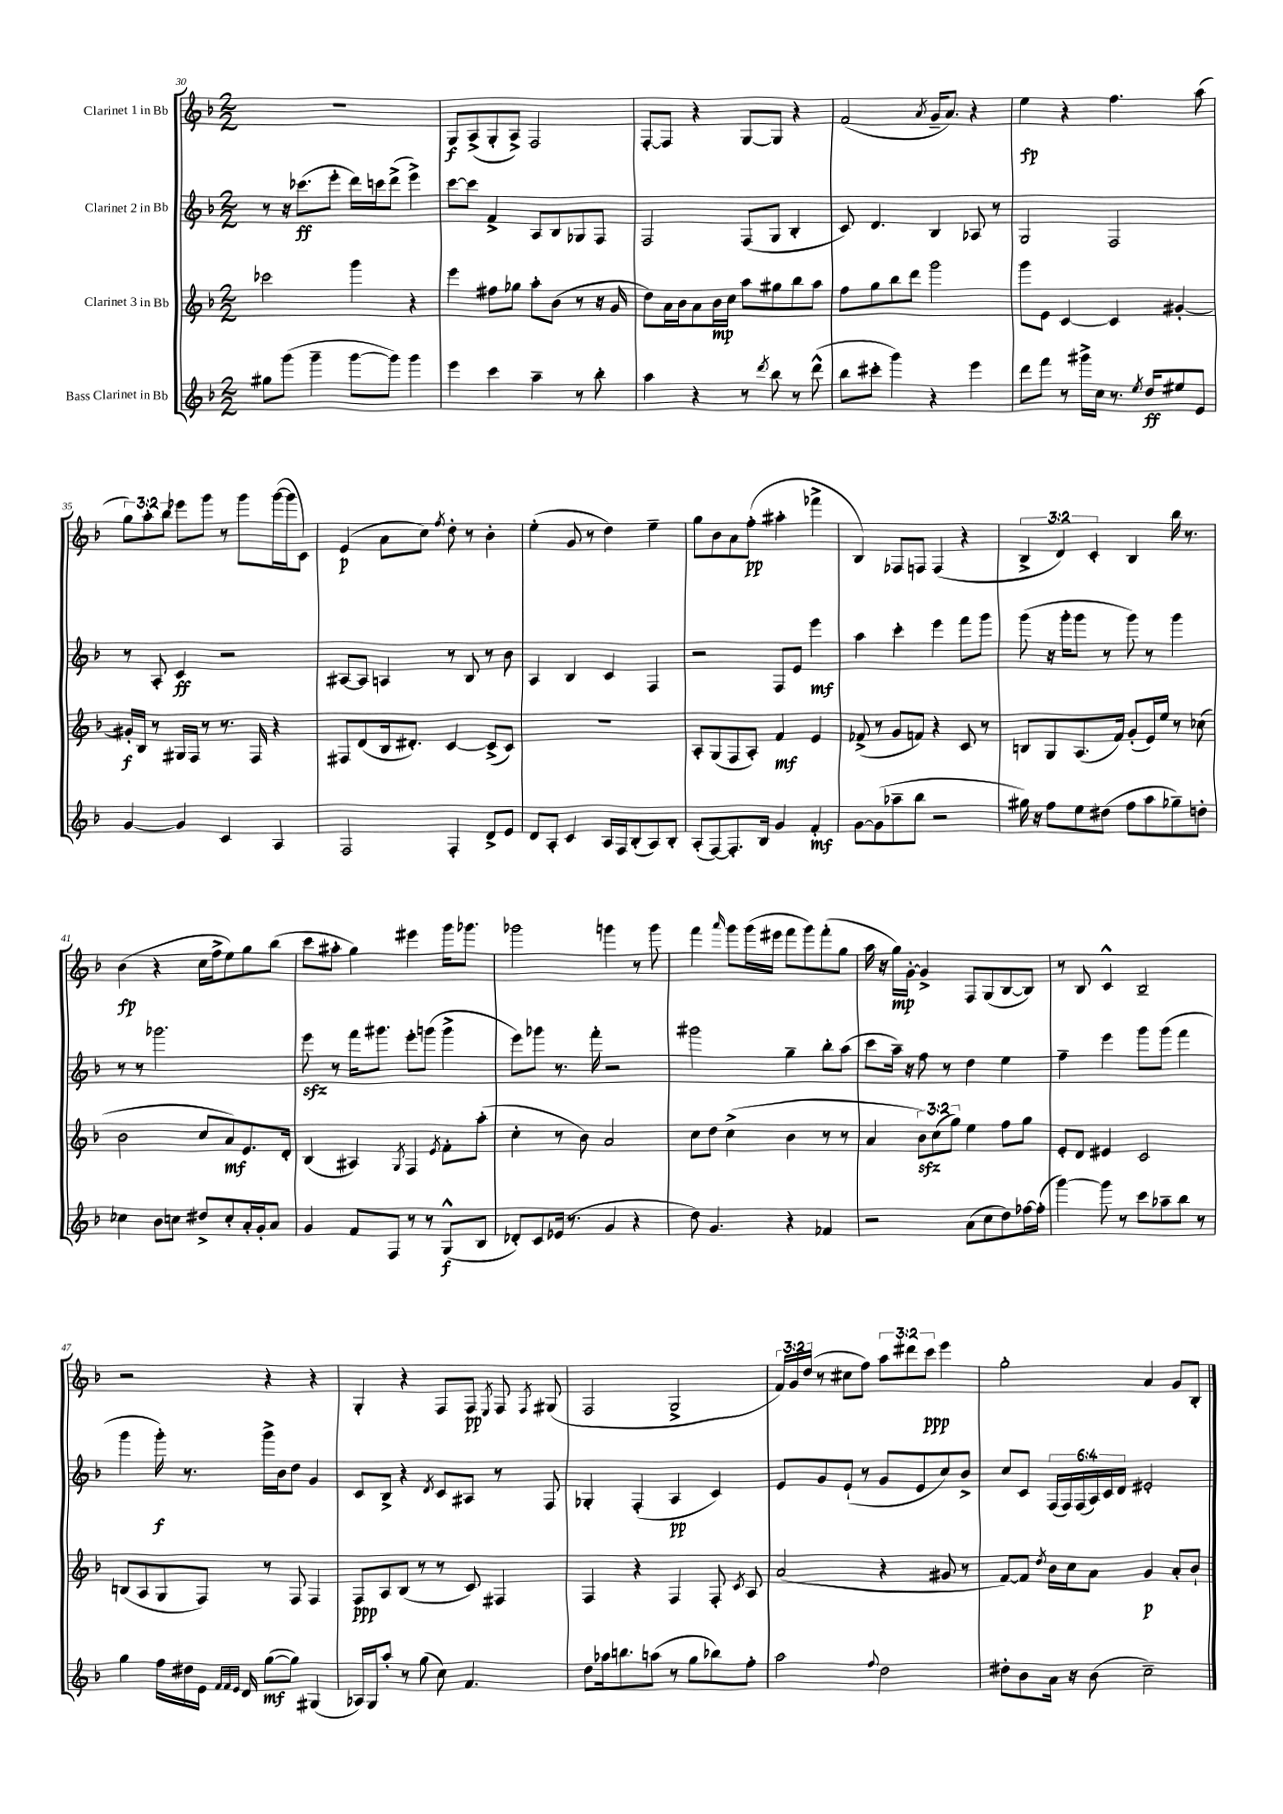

**kern	**dynam	**kern	**dynam	**kern	**dynam	**kern	**dynam
*part4	*part4	*part3	*part3	*part2	*part2	*part1	*part1
*staff4	*staff4	*staff3	*staff3	*staff2	*staff2	*staff1	*staff1
*I"Bass Clarinet in Bb	*	*I"Clarinet 3 in Bb	*	*I"Clarinet 2 in Bb	*	*I"Clarinet 1 in Bb	*
*clefG2	*	*clefG2	*	*clefG2	*	*clefG2	*
*k[b-]	*	*k[b-]	*	*k[b-]	*	*k[b-]	*
*M2/2	*	*M2/2	*	*M2/2	*	*M2/2	*
=30	=30	=30	=30	=30	=30	=30	=30
8gg#X\L	.	2ccc-X\	.	8r	.	1r	.
(8ggg\J	.	.	.	16r	.	.	.
.	.	.	.	(8.ccc-X\L	ff	.	.
4ggg~\	.	.	.	.	.	.	.
.	.	.	.	8eee'\J	.	.	.
[8ggg\L	.	4ggg\	.	16ddd\LL)	.	.	.
.	.	.	.	16cccn\J	.	.	.
8ggg\J])	.	.	.	(8ddd^\J	.	.	.
4ggg\	.	4r	.	4eee^\)	.	.	.
=31	=31	=31	=31	=31	=31	=31	=31
4eee\	.	4eee\	.	[8ccc\L	.	8G/L	f
.	.	.	.	8ccc\J]	.	(8A^/	.
4ccc\	.	8ff#X\L	.	4f^/	.	8G'/	.
.	.	8gg-X\J	.	.	.	8A^/J)	.
4aa~\	.	8aa'\L	.	8A/L	.	2F/	.
.	.	(8b-\J	.	8B-/	.	.	.
8r	.	8r	.	8G-X/	.	.	.
8bb-'\	.	16r	.	8F/J	.	.	.
.	.	16g/	.	.	.	.	.
=32	=32	=32	=32	=32	=32	=32	=32
4aa\	.	8dd\L)	.	2F/	.	[8F'/L	.
.	.	16a\L	.	.	.	8F/J]	.
.	.	16b-\J	.	.	.	.	.
4r	.	8a\	.	.	.	4r	.
.	.	16b-\L	mp	.	.	.	.
.	.	16cc\JJ	.	.	.	.	.
8r	.	8aa\L	.	(8F/L	.	[8G/L	.
8qddd/	.	.	.	.	.	.	.
8bb-\	.	8gg#X\	.	8G/J	.	8G/J]	.
8r	.	8bb-\	.	4B-'/	.	4r	.
(8ddd^^\	.	8aa\J	.	.	.	.	.
=33	=33	=33	=33	=33	=33	=33	=33
8bb-\L	.	8ff\L	.	8c/)	.	(2f/	.
8ccc#X'\J	.	8gg\	.	4.d/	.	.	.
4ggg\)	.	8bb-\	.	.	.	.	.
.	.	8ddd\J	.	.	.	.	.
.	.	.	.	.	.	8qa/	.
4r	.	2ggg\	.	4B-/	.	16g~/KL	.
.	.	.	.	.	.	8.a/J)	.
4eee\	.	.	.	8A-X/	.	4r	.
.	.	.	.	8r	.	.	.
=34	=34	=34	=34	=34	=34	=34	=34
8ddd\L	.	8ggg\L	.	2G/	.	4ee\	fp
8fff\J	.	8e\J	.	.	.	.	.
8r	.	[4c/	.	.	.	4r	.
16ggg#X^\LL	.	.	.	.	.	.	.
16cc\JJ	.	.	.	.	.	.	.
8.r	.	4c/]	.	2F/	.	4.ff\	.
8qee/	.	.	.	.	.	.	.
16dd/KL	ff	.	.	.	.	.	.
8ee#X/	.	[4g#X'/	.	.	.	.	.
8e/J	.	.	.	.	.	(8aa\	.
!!LO:LB:g=z
=35	=35	=35	=35	=35	=35	=35	=35
[4g/	.	16g#X'/LL]	f	8r	.	12gg\L)	.
.	.	16B-/JJ	.	.	.	.	.
.	.	.	.	.	.	12aa'\	.
.	.	8r	.	8A'/	.	.	.
.	.	.	.	.	.	12bb-\J	.
4g/]	.	16G#X/LL	.	4c/	ff	8eee-X\L	.
.	.	16F/JJ	.	.	.	.	.
.	.	8r	.	.	.	8ggg\J	.
4c/	.	8.r	.	2r	.	8r	.
.	.	.	.	.	.	8ggg\L	.
.	.	16F/	.	.	.	.	.
4A/	.	4r	.	.	.	([16ggg\L	.
.	.	.	.	.	.	16ggg\J]	.
.	.	.	.	.	.	8c\J)	.
=36	=36	=36	=36	=36	=36	=36	=36
2F/	.	8F#X/L	.	[8A#X/L	.	(4e/	p
.	.	(8d/	.	8A#/J]	.	.	.
.	.	16B-/k	.	4An/	.	8a\L	.
.	.	8.d#X'/J)	.	.	.	.	.
.	.	.	.	.	.	8cc\J)	.
.	.	.	.	.	.	8qff/	.
4F'/	.	[4c/	.	8r	.	8dd'\	.
.	.	.	.	8B-/	.	8r	.
8d^/L	.	(8c^/L]	.	8r	.	4b-'\	.
8e/J	.	8c/J)	.	8b-\	.	.	.
=37	=37	=37	=37	=37	=37	=37	=37
8d/L	.	1r	.	4A/	.	(4ee'\	.
8A'/J	.	.	.	.	.	.	.
4c/	.	.	.	4B-/	.	8g/	.
.	.	.	.	.	.	8r	.
16A/LL	.	.	.	4c/	.	4dd\)	.
16F/J	.	.	.	.	.	.	.
(8B-'/	.	.	.	.	.	.	.
8A/)	.	.	.	4F/	.	4ee~\	.
8B-'/J	.	.	.	.	.	.	.
=38	=38	=38	=38	=38	=38	=38	=38
(8A'/L	.	8A'/L	.	2r	.	8gg\L	.
[8F/)	.	(8G/	.	.	.	8b-\	.
8.F'/]	.	8F/	.	.	.	8a\	.
.	.	8A'/J)	.	.	.	(8ff'\J	pp
16B-/Jk	.	.	.	.	.	.	.
4g/	.	4f/	mf	8F/L	.	4aa#X'\	.
.	.	.	.	8e/J	.	.	.
4f'/	mf	4e/	.	4eee\	mf	4fff-X^\	.
=39	=39	=39	=39	=39	=39	=39	=39
[8g\L	.	(8f-X^/	.	4aa\	.	4B-/)	.
(8g\]	.	8r	.	.	.	.	.
8aa-X~\	.	8g/L	.	4ccc'\	.	8F-X/L	.
8bb-\J	.	8fn/J)	.	.	.	8Fn/J	.
2r	.	4r	.	4eee\	.	(4F/	.
.	.	8c/	.	8fff\L	.	4r	.
.	.	8r	.	8ggg\J	.	.	.
=40	=40	=40	=40	=40	=40	=40	=40
16gg#X\)	.	8Bn/L	.	(8ggg\	.	6B-^/	.
16r	.	.	.	.	.	.	.
8ff\L	.	8G/	.	16r	.	.	.
.	.	.	.	.	.	6d/)	.
.	.	.	.	16ggg'\KL	.	.	.
8ee\	.	(8.A/	.	8ggg\J	.	.	.
.	.	.	.	.	.	6c'/	.
(8dd#X\J	.	.	.	8r	.	.	.
.	.	16f/Jk)	.	.	.	.	.
8ff\L	.	(8g'/L	.	8ggg\)	.	4B-/	.
8aa\	.	16e/L)	.	8r	.	.	.
.	.	16ee/JJ	.	.	.	.	.
8gg-X~\)	.	8r	.	4ggg\	.	16bb-\	.
.	.	.	.	.	.	8.r	.
8ddn'\J	.	(8cc-X\	.	.	.	.	.
!!LO:LB:g=z
=41	=41	=41	=41	=41	=41	=41	=41
4cc-X\	.	2b-\	.	8r	.	(4b-\	fp
.	.	.	.	8r	.	.	.
8b-\L	.	.	.	2.ggg-X\	.	4r	.
8ccn\J	.	.	.	.	.	.	.
8dd#X^/L	.	8cc/L	.	.	.	16cc\LL	.
.	.	.	.	.	.	16ff^\J	.
8cc'/	.	8a/)	mf	.	.	8ee\)	.
16a'/L	.	8.e/	.	.	.	8gg\	.
16g'/J	.	.	.	.	.	.	.
8a/J	.	.	.	.	.	(8bb-\J	.
.	.	16d'/Jk	.	.	.	.	.
=42	=42	=42	=42	=42	=42	=42	=42
4g/	.	(4B-/	.	8eeezz\	.	8ccc\L	.
.	.	.	.	8r	.	8aa#X'\J	.
8f/L	.	4A#X/)	.	16fff\KL	.	4gg\)	.
.	.	.	.	8.ggg#X\J	.	.	.
8F/J	.	.	.	.	.	.	.
.	.	8qG/	.	.	.	.	.
8r	.	4F/	.	8eee'\L	.	4eee#X\	.
8r	.	.	.	(8gggn\J	.	.	.
.	.	8qe/	.	.	.	.	.
(8G^^/L	f	8f'\L	.	4ggg^\	.	16ggg\KL	.
.	.	.	.	.	.	8.ggg-X\J	.
8B-/J	.	(8aa'\J	.	.	.	.	.
=43	=43	=43	=43	=43	=43	=43	=43
8d-X'/L)	.	4cc'\	.	8eee\L)	.	2ggg-X\	.
8c/	.	.	.	8ggg-X\J	.	.	.
(16e-X/Jk	.	8r	.	8.r	.	.	.
8.r	.	.	.	.	.	.	.
.	.	8b-\)	.	.	.	.	.
.	.	.	.	16fff'\	.	.	.
4g/	.	2a/	.	2r	.	4gggn\	.
4r	.	.	.	.	.	8r	.
.	.	.	.	.	.	8ggg\	.
=44	=44	=44	=44	=44	=44	=44	=44
8dd\)	.	8cc\L	.	2ggg#X\	.	4fff\	.
4.g/	.	8dd\J	.	.	.	.	.
.	.	.	.	.	.	16qqaaa/	.
.	.	(4cc^\	.	.	.	8ggg\L	.
.	.	.	.	.	.	(16ggg\L	.
.	.	.	.	.	.	16eee#X\JJ	.
4r	.	4b-\	.	4gg~\	.	8fff\L	.
.	.	.	.	.	.	8ggg\)	.
4f-X/	.	8r	.	8bb-'\L	.	(8fff'\	.
.	.	8r	.	(8aa\J	.	8gg\J	.
=45	=45	=45	=45	=45	=45	=45	=45
2r	.	4a/	.	8ccc\L	.	16aa\	.
.	.	.	.	.	.	16r	.
.	.	.	.	16aa~\Jk)	.	16gg\LL)	mp
.	.	.	.	16r	.	[16g'\JJ	.
.	.	12b-zz\L)	.	8ff\	.	4g^/]	.
.	.	(12cc\	.	.	.	.	.
.	.	.	.	8r	.	.	.
.	.	12gg\J)	.	.	.	.	.
(8a\L	.	4ee\	.	4dd\	.	8F/L	.
8cc\	.	.	.	.	.	(8G/	.
8dd\)	.	8ff\L	.	4ee\	.	[8B-/	.
[16ff-X\L	.	8gg\J	.	.	.	8B-/J])	.
(16ff-'\JJ]	.	.	.	.	.	.	.
=46	=46	=46	=46	=46	=46	=46	=46
[4ggg\)	.	8e'/L	.	4ff~\	.	8r	.
.	.	8d/J	.	.	.	8B-/	.
8ggg\]	.	4e#X/	.	4eee\	.	4c^^/	.
8r	.	.	.	.	.	.	.
8ccc\L	.	2c/	.	8ggg\L	.	2B-~/	.
8aa-X~\	.	.	.	(8ggg\J	.	.	.
8bb-\J	.	.	.	4fff\	.	.	.
8r	.	.	.	.	.	.	.
!!LO:LB:g=z
=47	=47	=47	=47	=47	=47	=47	=47
4gg\	.	(8Bn/L	.	4ggg\	.	2r	.
.	.	8A/	.	.	.	.	.
16ff\LL	.	8G/	.	16ggg'\)	f	.	.
16dd#X\	.	.	.	8.r	.	.	.
16e\JJ	.	8F/J)	.	.	.	.	.
32qqf/LLL	.	.	.	.	.	.	.
32qqf/	.	.	.	.	.	.	.
32qqe/JJJ	.	.	.	.	.	.	.
16d/	.	.	.	.	.	.	.
([8gg\L	mf	8r	.	16ggg^\LL	.	4r	.
.	.	.	.	16b-\J	.	.	.
8gg\J])	.	8F/	.	8dd\J	.	.	.
(4G#X/	.	4F/	.	4g/	.	4r	.
=48	=48	=48	=48	=48	=48	=48	=48
16A-X/LL)	.	8F/L	ppp	8c/L	.	4G'/	.
16G/J	.	.	.	.	.	.	.
8aa'/J	.	8A/	.	8B-^/J	.	.	.
8r	.	(8B-/J	.	4r	.	4r	.
(8gg\	.	8r	.	.	.	.	.
.	.	.	.	8qd/	.	.	.
8cc\)	.	8r	.	8c/L	.	8F/L	.
4.f/	.	8c/)	.	8A#X/J	.	8F/J	pp
.	.	.	.	.	.	8qE/	.
.	.	4F#X/	.	8r	.	8F/	.
.	.	.	.	.	.	8qF/	.
.	.	.	.	8F/	.	(8G#X/	.
=49	=49	=49	=49	=49	=49	=49	=49
8dd\L	.	4F/	.	4G-X'/	.	2F/	.
16aa-X\k	.	.	.	.	.	.	.
8.bbn\	.	.	.	.	.	.	.
.	.	4r	.	(4F'/	.	.	.
(8aan\J	.	.	.	.	.	.	.
8r	.	4F/	.	4A/	pp	2G^/	.
8gg\L	.	.	.	.	.	.	.
8bb-X\)	.	8F'/	.	4c/)	.	.	.
.	.	8qc/	.	.	.	.	.
8ff'\J	.	8A/	.	.	.	.	.
=50	=50	=50	=50	=50	=50	=50	=50
2aa\	.	(2a/	.	8e/L	.	24f/LL)	.
.	.	.	.	.	.	24g/	.
.	.	.	.	.	.	(24dd/JJ	.
.	.	.	.	8g/	.	8r	.
.	.	.	.	(8e`/J	.	8cc#X\L	.
.	.	.	.	8r	.	8ff\J)	.
8qqff/	.	.	.	.	.	.	.
2dd\	.	4r	.	8g/L	.	12aa\L	.
.	.	.	.	.	.	12ddd#X\	.
.	.	.	.	8e/	.	.	.
.	.	.	.	.	.	12ccc\J	ppp
.	.	8g#X/	.	8cc/)	.	4eee\	.
.	.	8r	.	8b-^/J	.	.	.
=51	=51	=51	=51	=51	=51	=51	=51
8dd#X'\L	.	[8f/L)	.	8cc/L	.	2gg'\	.
8b-\	.	8f/J]	.	8c/J	.	.	.
.	.	8qdd/	.	.	.	.	.
16a\Jk	.	16b-\LL	.	(24F/LL	.	.	.
.	.	.	.	24F/)	.	.	.
16r	.	16cc\J	.	.	.	.	.
.	.	.	.	(24F/	.	.	.
(8b-\	.	8a\J	.	24A/)	.	.	.
.	.	.	.	24c/	.	.	.
.	.	.	.	24d/JJ	.	.	.
2cc~\)	.	4g/	p	2e#X'/	.	4a/	.
.	.	8a'/L	.	.	.	8g/L	.
.	.	8b-`/J	.	.	.	8B-'/J	.
==	==	==	==	==	==	==	==
*-	*-	*-	*-	*-	*-	*-	*-
